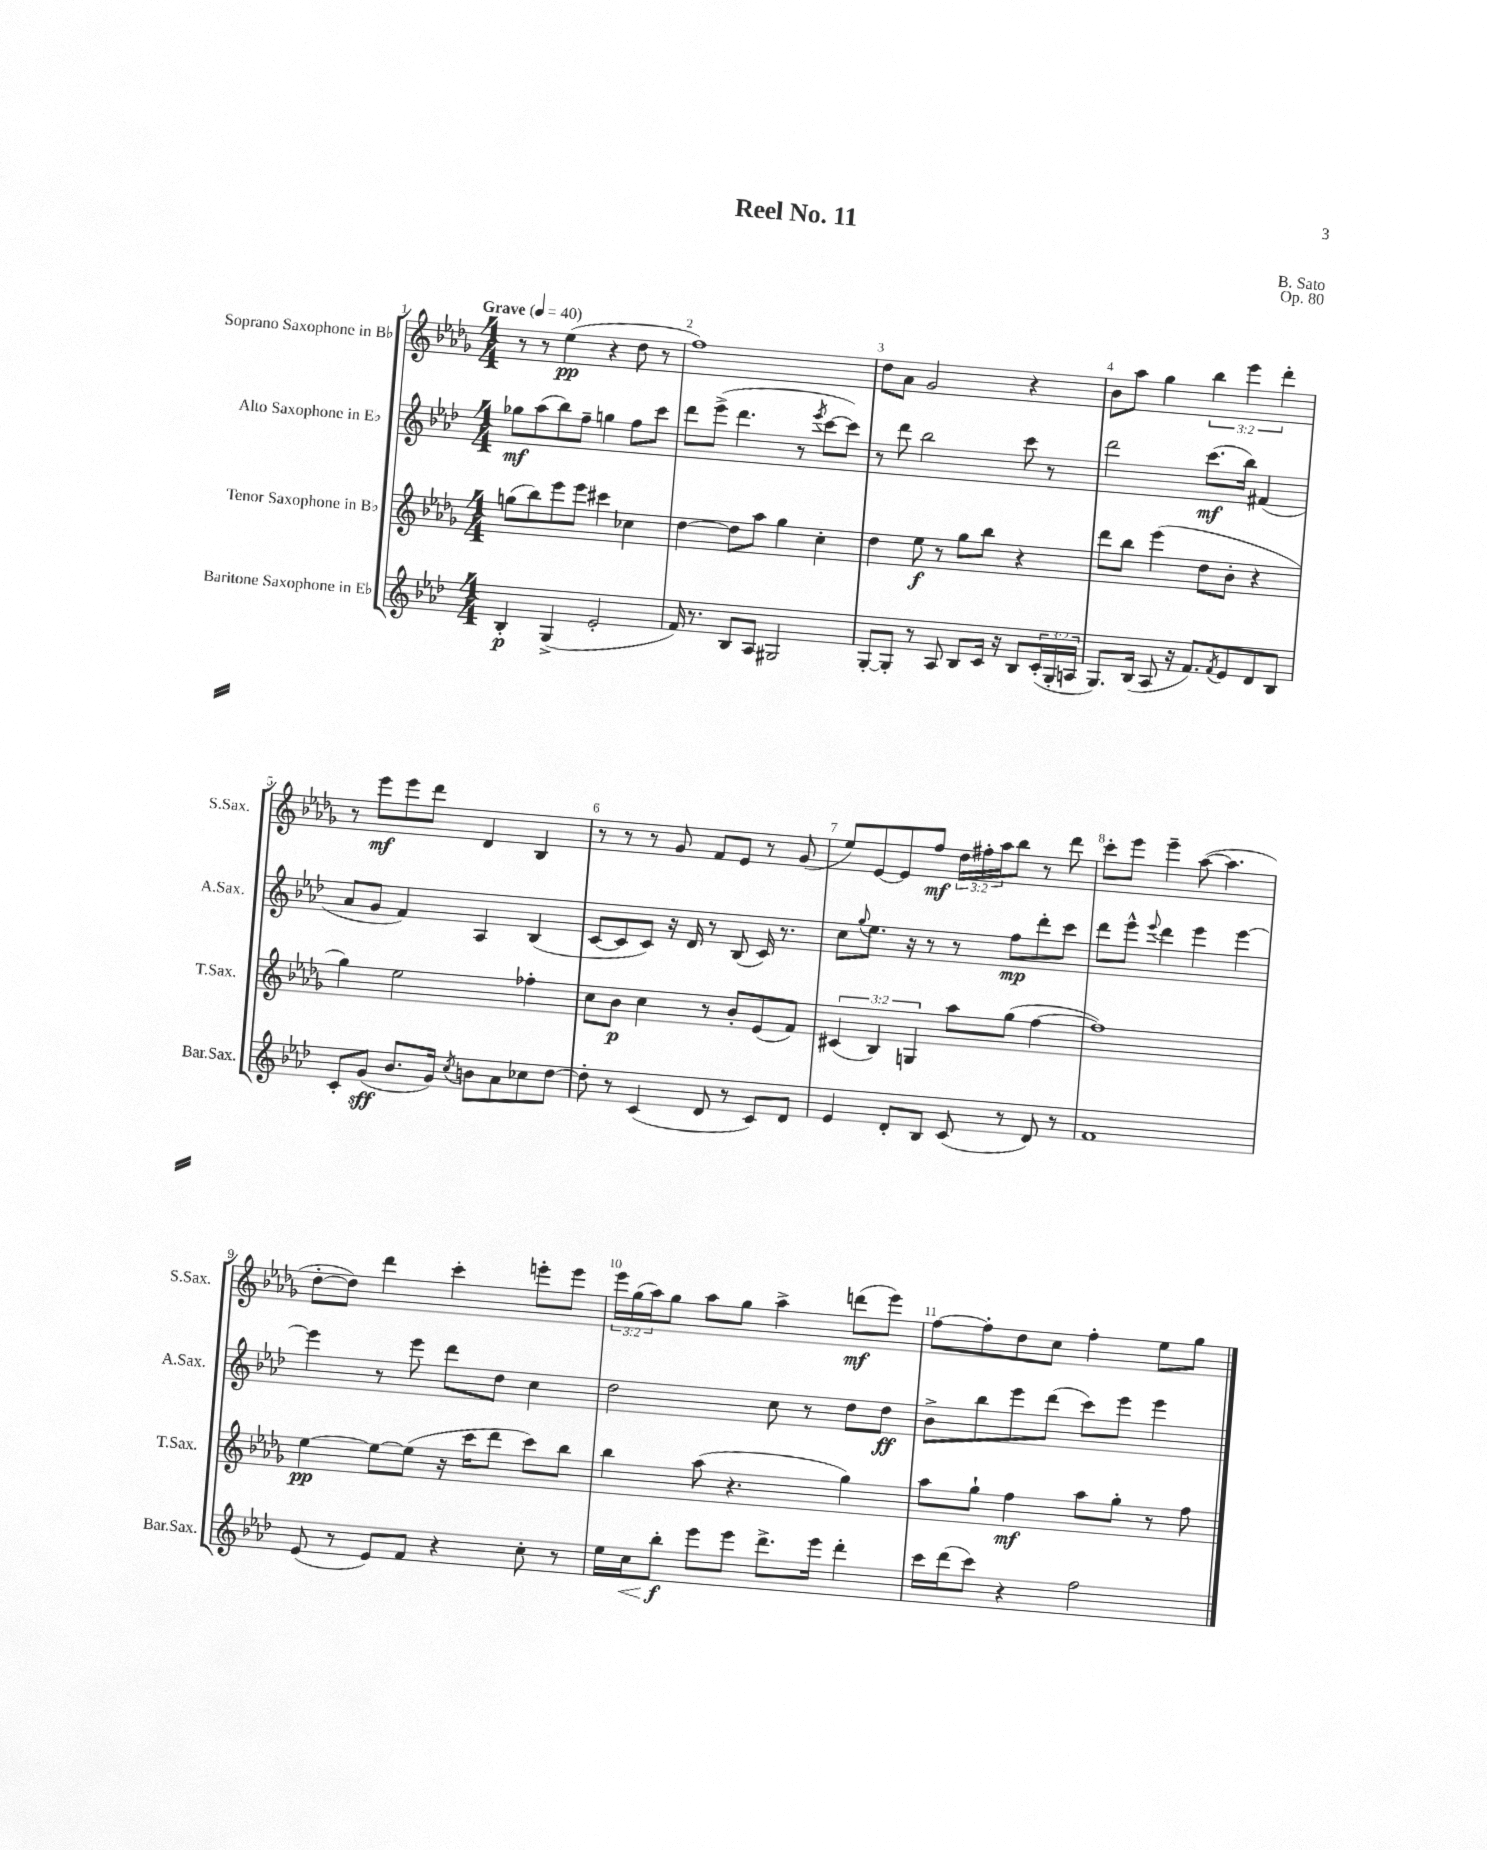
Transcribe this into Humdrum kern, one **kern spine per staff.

**kern	**kern	**kern	**kern
*staff4	*staff3	*staff2	*staff1
*clefG2	*clefG2	*clefG2	*clefG2
*k[b-e-a-d-]	*k[b-e-a-d-g-]	*k[b-e-a-d-]	*k[b-e-a-d-g-]
*M4/4	*M4/4	*M4/4	*M4/4
*MM40	*MM40	*MM40	*MM40
4B-'	(8gg	8gg-	8r
.	8bb-)	(8aa-	8r
(4G^	8eee-	8bb-)	(4ee-
.	8eee-	8ff~	.
2e-'	4ccc#	4gg	4r
.	4cc-	8ff	8dd-
.	.	8ccc	8r
=	=	=	=
16f)	[4dd-	8ddd-	1ff)
8.r	.	.	.
.	.	(8eee-^	.
8B-	8dd-]	4.ddd-	.
8A-	8aa-	.	.
2G#	4gg-	.	.
.	.	8r	.
.	.	8qeee-	.
.	4cc'	[8ccc	.
.	.	8ccc])	.
=	=	=	=
[8G'	4dd-	8r	8dd-
8G']	.	8ddd-	8a-
8r	8ee-	2bb-	2g-
8A-	8r	.	.
8B-	8gg-	.	.
16c	8bb-	.	.
16r	.	.	.
8B-	4r	8ccc	4r
(24c'	.	8r	.
24G'	.	.	.
24A	.	.	.
=	=	=	=
8.G)	8ddd-	2ddd-	8b-
.	8bb-	.	8aa-
(16B-	.	.	.
8A-	(4eee-	.	4gg-
16r	.	.	.
8.f)	.	.	.
.	8dd-	(8.ccc	6bb-
8qf	.	.	.
8e-	8b-'	.	.
.	.	.	6eee-
.	.	16bb-)	.
8d-	4r	(4f#	.
.	.	.	6ddd-'
8B-	.	.	.
=	=	=	=
8c'	4gg-)	8a-	8r
(8g	.	8g	8eee-
8.b-	2ee-	4f)	8eee-
.	.	.	8ddd-
16g)	.	.	.
8qcc	.	.	.
8b	.	4A-	4d-
8a-	.	.	.
8cc-	4ff-'	(4B-	4B-
[8dd-	.	.	.
=	=	=	=
8dd-']	8cc	[8c	8r
8r	8b-	8c]	8r
(4c	4cc	8c)	8r
.	.	16r	8g-
.	.	16d-	.
8d-	8r	8r	8f
8r	8b-'	(8B-	8e-
8c)	(8e-	16c)	8r
.	.	8.r	.
8d-	8f)	.	(8g-
=	=	=	=
4e-	(6c#	8cc	8ee-)
.	.	8qqgg	.
.	.	8.ee-	[8e-
.	6B-)	.	.
8d-'	.	.	8e-]
.	.	16r	.
.	6G	.	.
8B-	.	8r	8ff
(8c	8aa-	8r	24dd-
.	.	.	24ff#'
.	.	.	24aa-
8r	(8gg-	8ff	8bb-
8d-)	[4ff	8ddd-'	8r
8r	.	8ccc	8ddd-
=	=	=	=
1f	1ff])	8ddd-	8ccc'
.	.	8eee-^^	8eee-
.	.	8qqeee-	.
.	.	4ddd-	4eee-~
.	.	4eee-	([8aa-
.	.	.	4.aa-]
.	.	[4eee-	.
=	=	=	=
(8e-	[4ee-	4eee-]	[8dd-'
8r	.	.	8dd-])
8e-)	8ee-_	8r	4ddd-
8f	(8ee-]	8eee-	.
4r	16r	8ddd-	4ccc'
.	16ccc	.	.
.	8ddd-	8dd-	.
8cc'	8ccc)	4cc	8eee'
8r	8bb-	.	8eee
=	=	=	=
16ee-	4bb-	2dd-	24eee-
.	.	.	(24gg-
16cc	.	.	.
.	.	.	24aa-)
8bb-'	.	.	8gg-
8eee-	(8aa-	.	8aa-
8eee-	4.r	.	8gg-
8.ddd-^	.	8cc	4aa-^
.	.	8r	.
16eee-	.	.	.
4ddd-'	4gg-)	8dd-	(8ddd
.	.	8dd-	8eee-)
=	=	=	=
16ccc	8aa-	8b-^	[8ff
(16ddd-	.	.	.
8ccc)	8gg-`	8bb-	8ff']
4r	4ff	8eee-	8dd-
.	.	(8ddd-	8cc
2ff	8aa-	8ccc)	4ff'
.	8gg-'	8eee-	.
.	8r	4eee-	8ee-
.	8ff	.	8gg-
==	==	==	==
*-	*-	*-	*-
